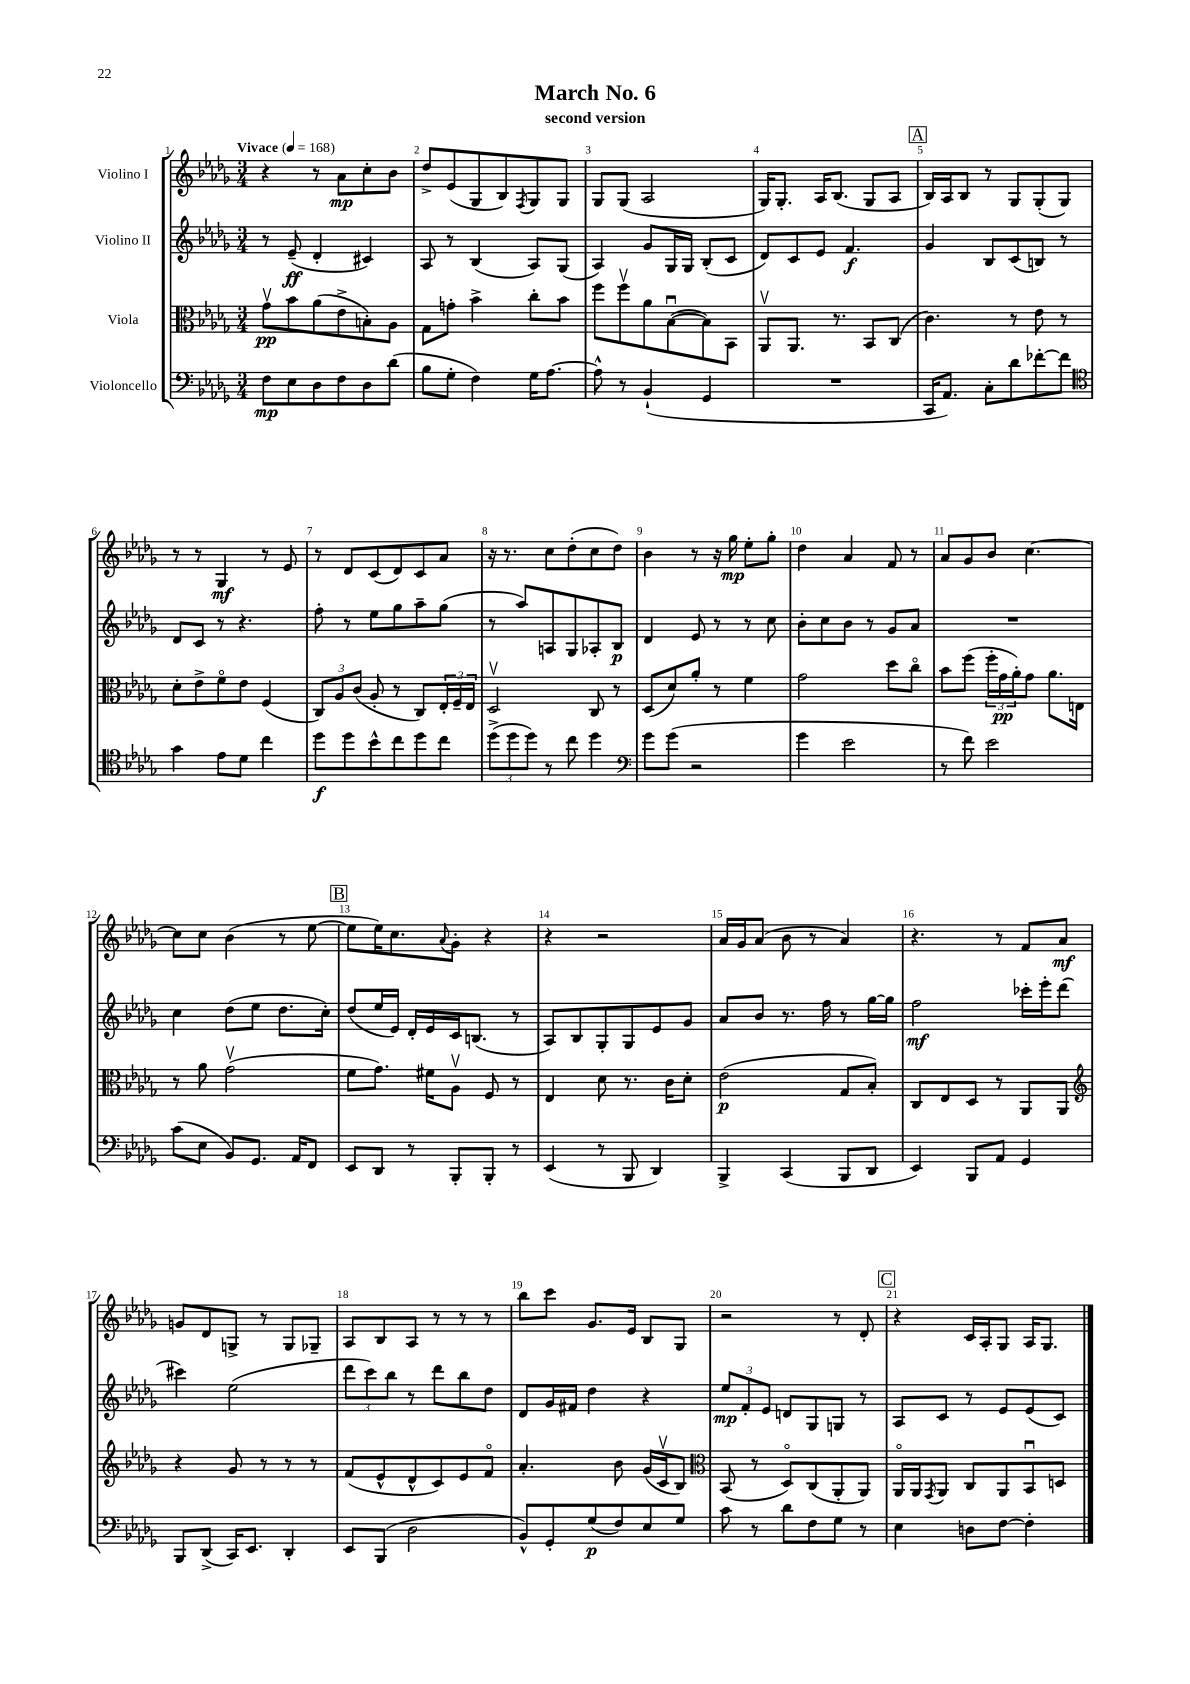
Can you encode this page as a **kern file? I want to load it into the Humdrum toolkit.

**kern	**kern	**kern	**kern
*staff4	*staff3	*staff2	*staff1
*clefF4	*clefC3	*clefG2	*clefG2
*k[b-e-a-d-g-]	*k[b-e-a-d-g-]	*k[b-e-a-d-g-]	*k[b-e-a-d-g-]
*M3/4	*M3/4	*M3/4	*M3/4
*MM168	*MM168	*MM168	*MM168
8F	8g-v	8r	4r
8E-	8b-	(8e-~	.
8D-	(8a-	4d-'	8r
8F	8e-^	.	8a-
8D-	8B')	4c#)	8cc'
(8d-	8A-	.	8b-
=	=	=	=
8B-	8G-	8A-	8dd-^
8G-'	8g'	8r	(8e-
4F)	4b-^	(4B-	8G-
.	.	.	8B-)
.	.	.	8qF
16G-	8cc'	8A-)	8G-
[8.A-	.	.	.
.	8b-	(8G-	8G-
=	=	=	=
8A-^^]	8ff	4A-)	8G-
8r	8ffv	.	(8G-
(4BB-`	8a-	8g-	2A-
.	([8B-u	16G-	.
.	.	16G-	.
4GG-	8B-])	(8B-'	.
.	8BB-	8c	.
=	=	=	=
2.r	8AA-v	8d-)	16G-)
.	.	.	8.G-'
.	8.AA-	8c	.
.	.	8e-	16A-
.	8.r	.	(8.B-
.	.	4.f	.
.	8BB-	.	8G-
.	(8C	.	8A-
=	=	=	=
16CC	4.c)	4g-	16B-)
8.AA-)	.	.	16A-
.	.	.	8B-
8C'	.	8B-	8r
8d-	8r	(8c	8G-
[8f-'	8e-	8B)	(8G-'
8f-]	8r	8r	8G-)
=	=	=	=
*clefC4	*	*	*
4g-	8d-'	8d-	8r
.	8e-^	8c	8r
8e-	8fo	8r	4G-
8d-	8e-	4.r	.
4cc	(4F	.	8r
.	.	.	8e-
=	=	=	=
8dd-	12C)	8ff'	8r
.	12A-	.	.
8dd-	.	8r	8d-
.	(12c	.	.
8b-^^	8A-'	8ee-	(8c
8cc	8r	8gg-	8d-)
8dd-	8C)	8aa-~	8c
8cc	24E-'	(8gg-	8a-
.	24F~	.	.
.	24E-	.	.
=	=	=	=
(12dd-^	2D-v	8r	16r
.	.	.	8.r
12dd-	.	.	.
.	.	8aa-)	.
12dd-)	.	.	.
8r	.	8A	8cc
8cc	.	8G-	(8dd-'
4dd-	8C	8A-'	8cc
.	8r	8B-	8dd-)
=	=	=	=
*clefF4	*	*	*
8g-	(8D-	4d-	4b-
(8g-	8d-)	.	.
2r	8a-'	8e-	8r
.	8r	8r	16r
.	.	.	16gg-
.	4f	8r	8ee-'
.	.	8cc	8gg-'
=	=	=	=
4g-	2g-	8b-'	4dd-
.	.	8cc	.
2e-	.	8b-	4a-
.	.	8r	.
.	8dd-	8g-	8f
.	8cco	8a-	8r
=	=	=	=
8r	8b-	2.r	8a-
8f)	(8ff	.	8g-
2e-	24ff'	.	8b-
.	24g-	.	.
.	24a-')	.	.
.	8g-	.	[4.cc
.	8.a-	.	.
.	16E	.	.
=	=	=	=
(8c	8r	4cc	8cc]
8E-	8a-	.	8cc
8BB-)	(2g-v	(8dd-	(4b-
8.GG-	.	8ee-	.
.	.	8.dd-	8r
16AA-	.	.	.
8FF	.	.	[8ee-
.	.	16cc')	.
=	=	=	=
8EE-	8f	(8dd-	8ee-]
8DD-	8.g-)	16ee-	16ee-)
.	.	16e-)	8.cc
8r	.	16d-'	.
.	16f#	16e-	.
.	.	.	8qqa-
8BBB-'	8A-v	16c	8g-'
.	.	(8.B	.
8BBB-'	8F	.	4r
8r	8r	8r	.
=	=	=	=
(4EE-	4E-	8A-)	4r
.	.	8B-	.
8r	8d-	8G-'	2r
8BBB-	8.r	8G-	.
4DD-)	.	8e-	.
.	16c	.	.
.	8d-'	8g-	.
=	=	=	=
4BBB-^	(2e-	8a-	16a-
.	.	.	16g-
.	.	8b-	(8a-
(4CC	.	8.r	8b-
.	.	.	8r
.	.	16ff	.
8BBB-	8G-	8r	4a-)
8DD-	8B-')	[16gg-	.
.	.	16gg-]	.
=	=	=	=
4EE-)	8C	2ff	4.r
.	8E-	.	.
8BBB-	8D-	.	.
8AA-	8r	.	8r
4GG-	8AA-	16ccc-'	8f
.	.	16eee-'	.
.	8AA-	(8ddd-	8a-
=	=	=	=
*	*clefG2	*	*
8BBB-	4r	4ccc#)	8g
(8DD-^	.	.	8d-
16CC)	8g-	(2ee-	8G^
8.EE-	.	.	.
.	8r	.	8r
4DD-'	8r	.	8G
.	8r	.	8G-~
=	=	=	=
8EE-	(8f	12ddd-	8A-
.	.	12ccc)	.
(8BBB-	8e-^^	.	8B-
.	.	12bb-	.
2D-	8d-^^	8r	8A-
.	8c)	8ddd-	8r
.	8e-	8bb-	8r
.	8fo	8dd-	8r
=	=	=	=
8BB-^^)	4.a-'	8d-	8bb-
8GG-'	.	16g-	8ccc
.	.	16f#	.
(8G-	.	4dd-	8.g-
8F)	8b-	.	.
.	.	.	16e-
8E-	(16g-	4r	8B-
.	16cv	.	.
8G-	8B-)	.	8G-
=	=	=	=
*	*clefC3	*	*
8c	(8BB-	12ee-	2r
.	.	12f'	.
8r	8r	.	.
.	.	12e-	.
8d-	8D-o)	8d	.
8F	(8C	8G-	.
8G-	8AA-'	8G	8r
8r	8AA-)	8r	8d-'
=	=	=	=
4E-	16AA-o	8A-	4r
.	16AA-	.	.
.	8qGG-	.	.
.	8AA-	8c	.
8D	8C	8r	16c
.	.	.	16A-'
[8F	8AA-	8e-	8G-
4F']	8BB-u	(8e-	16A-
.	.	.	8.G-
.	8D	8c)	.
==	==	==	==
*-	*-	*-	*-
